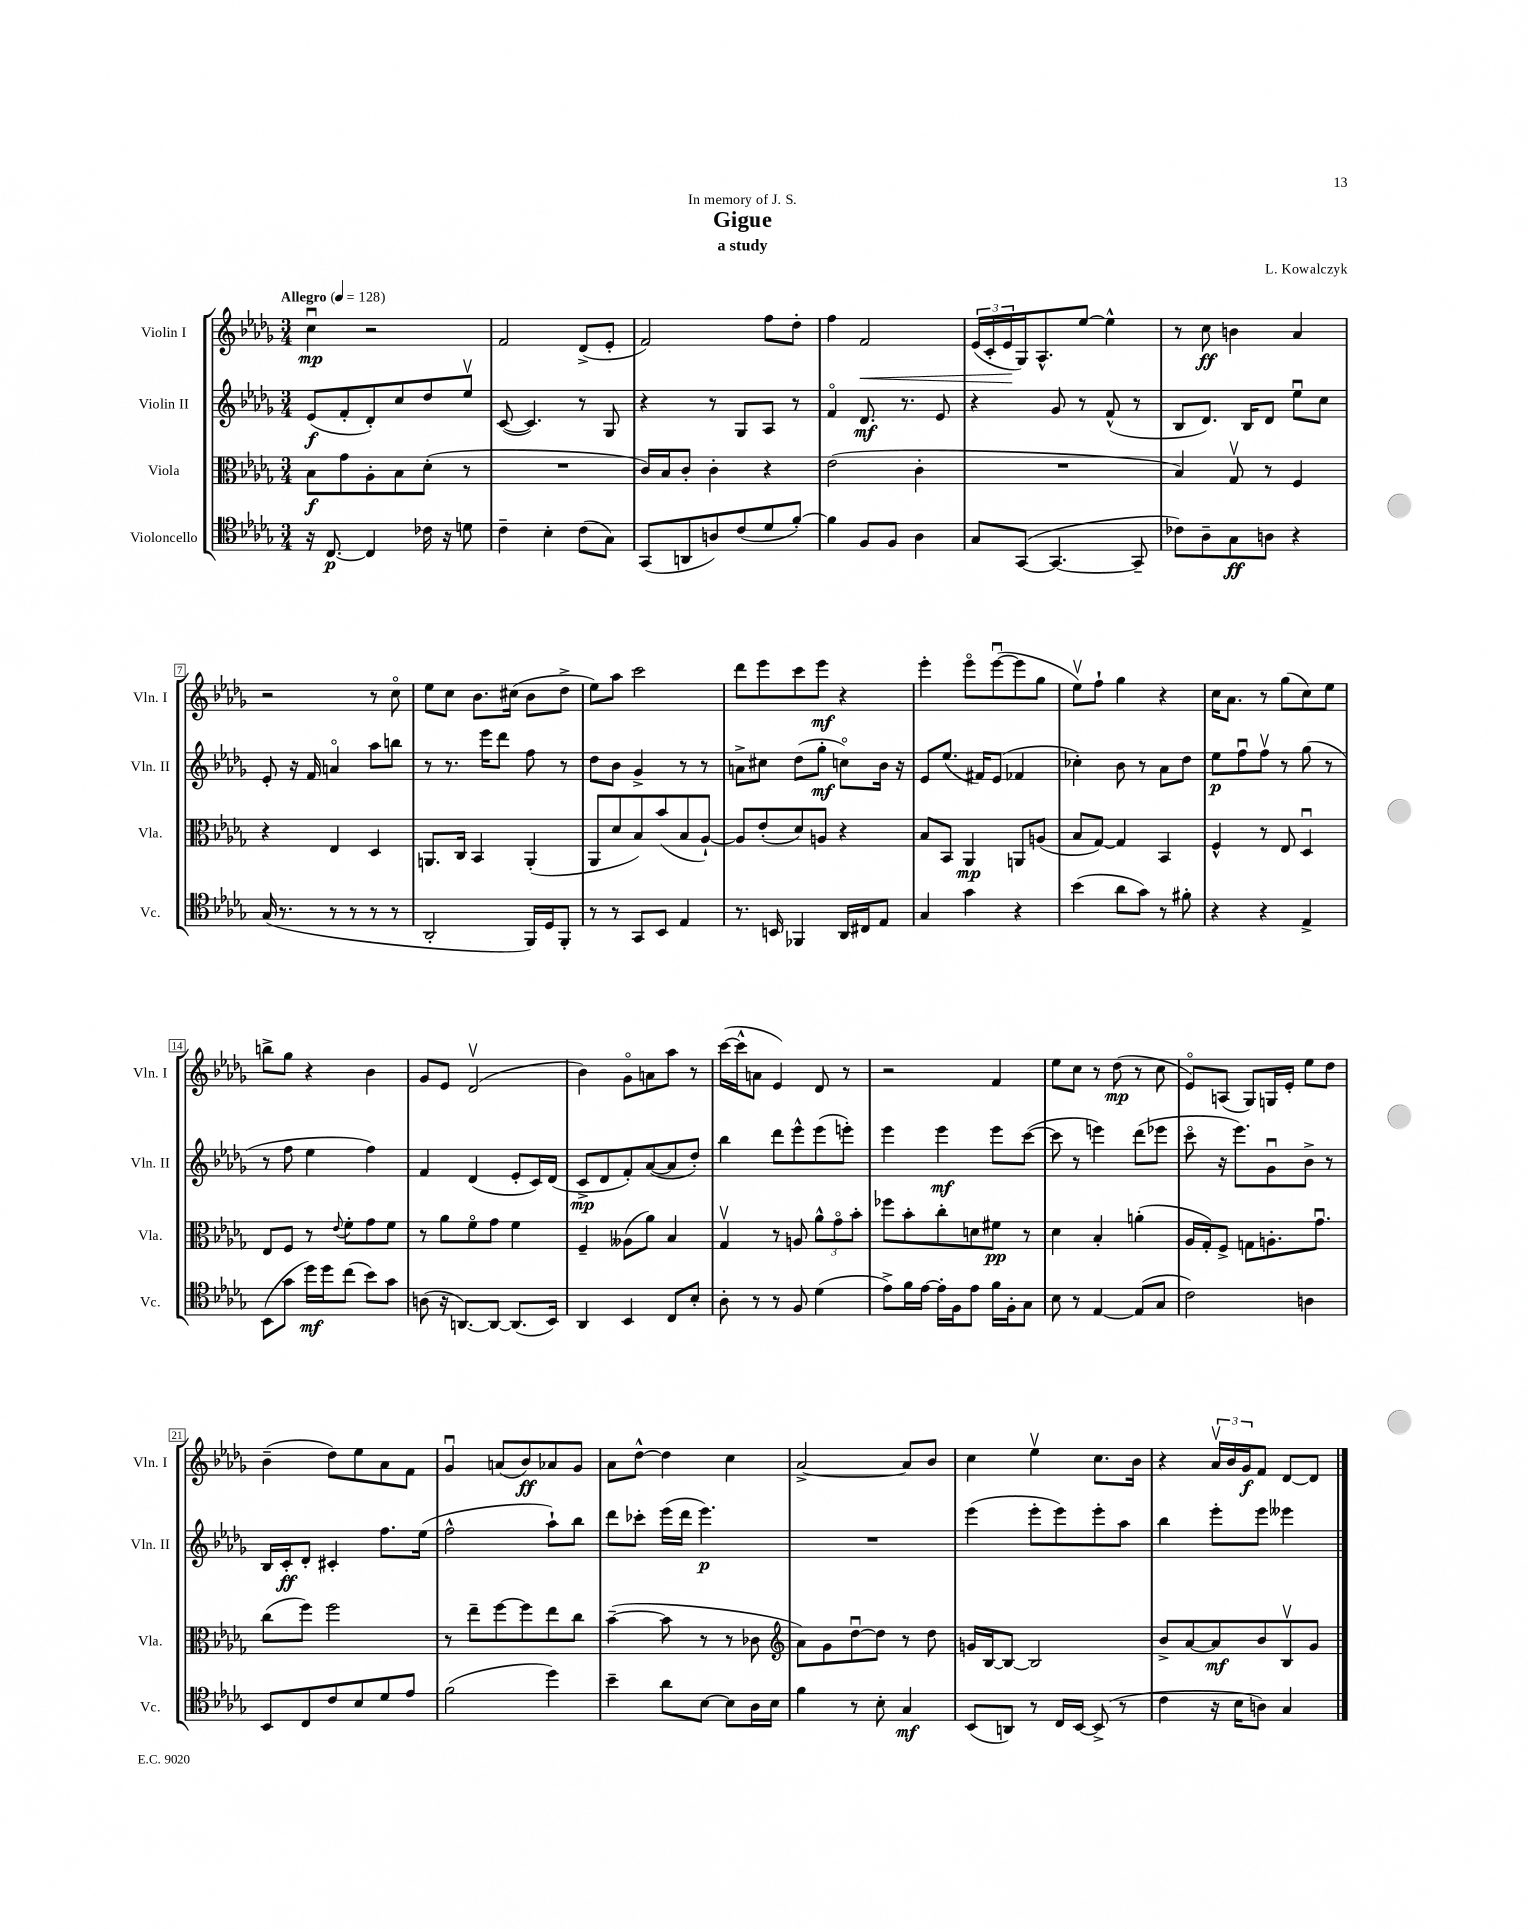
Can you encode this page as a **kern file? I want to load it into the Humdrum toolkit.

**kern	**kern	**kern	**kern
*staff4	*staff3	*staff2	*staff1
*clefC4	*clefC3	*clefG2	*clefG2
*k[b-e-a-d-g-]	*k[b-e-a-d-g-]	*k[b-e-a-d-g-]	*k[b-e-a-d-g-]
*M3/4	*M3/4	*M3/4	*M3/4
*MM128	*MM128	*MM128	*MM128
16r	8B-	(8e-	4ccu
[8.C	.	.	.
.	8g-	8f'	.
4C]	8A-'	8d-')	2r
.	8B-	8cc	.
16c-	(8d-'	8dd-	.
16r	.	.	.
8d	8r	8ee-v	.
=	=	=	=
4c~	2.r	([8c	2f
.	.	4.c])	.
4B-'	.	.	.
(8c	.	8r	(8d-^
8G-)	.	8G-	8e-'
=	=	=	=
(8GG-	16c)	4r	2f)
.	16B-	.	.
8AA	8c'	.	.
8A)	4c'	8r	.
(8c	.	8G-	.
8d-	4r	8A-	8ff
[8f')	.	8r	8dd-'
=	=	=	=
4f]	(2e-	4fo	4ff
8F	.	8.d-	2f
8F	.	.	.
.	.	8.r	.
4A-	4c'	.	.
.	.	8e-	.
=	=	=	=
8G-	2.r	4r	(24e-
.	.	.	24c'
.	.	.	24e-
([8GG-	.	.	16G-)
.	.	.	8.A-^^
4.GG-_	.	8g-	.
.	.	8r	[8ee-
.	.	(8f^^	4ee-^^]
8GG-~]	.	8r	.
=	=	=	=
8c-)	4B-)	8B-	8r
8A-~	.	8.d-)	8cc
8G-	8G-v	.	4b
.	.	16B-	.
8A	8r	8d-	.
4r	4F	8ee-u	4a-
.	.	8cc	.
=	=	=	=
(16G-	4r	8e-'	2r
8.r	.	.	.
.	.	16r	.
.	.	16f	.
8r	4E-	4ao	.
8r	.	.	.
8r	4D-	8aa-	8r
8r	.	8bb	8cco
=	=	=	=
2AA-'	8.AA	8r	8ee-
.	.	8.r	8cc
.	16C	.	.
.	4BB-	.	8.b-
.	.	16eee-	.
.	.	8ddd-	.
.	.	.	(16cc#
16FF)	(4AA'	8ff	8b-
16D-	.	.	.
8FF'	.	8r	8dd-^
=	=	=	=
8r	8AA-	8dd-	8ee-)
8r	8d-	8b-	8aa-
8GG-	8B-)	4g-^	2ccc
8BB-	(8b-	.	.
4E-	8B-	8r	.
.	[8A-`)	8r	.
=	=	=	=
8.r	8A-]	8a^	8ddd-
.	(8e-'	8cc#	8eee-
16BB	.	.	.
4FF-	8d-)	(8dd-	8ccc
.	8A	8gg-'	8eee-
16AA-	4r	8cco)	4r
16C#	.	.	.
8E-	.	16b-	.
.	.	16r	.
=	=	=	=
4G-	8B-	8e-	4eee-'
.	8BB-	(8.ee-	.
4g-	4AA-	.	8eee-o
.	.	16f#)	.
.	.	(8e-	([8eee-u
4r	8AA	4f-	8eee-]
.	(8A	.	8gg-
=	=	=	=
(4b-	8B-	4cc-')	8ee-v)
.	[8G-)	.	8ff`
8a-	4G-]	8b-	4gg-
8g-)	.	8r	.
8r	4BB-	8a-	4r
8f#'	.	8dd-	.
=	=	=	=
4r	4F^^	8ee-	16cc
.	.	.	8.a-
.	.	8ffu	.
4r	8r	8ffv	8r
.	8E-	8r	(8gg-
4E-^	4D-u	(8gg-	8cc)
.	.	8r	8ee-
=	=	=	=
(8BB-	8E-	8r	8bb^
8g-	8F	8ff	8gg-
16dd-)	8r	4ee-	4r
16dd-	.	.	.
.	8qqe-	.	.
(8cc	8f'	.	.
8b-)	8g-	4ff)	4b-
8g-	8f	.	.
=	=	=	=
(8A	8r	4f	8g-
16r	8a-	.	8e-
[8.AA)	.	.	.
.	8fo	(4d-	(2d-v
8AA_	8g-	.	.
(8.AA]	4f	8e-'	.
.	.	16c)	.
16BB-)	.	(16d-	.
=	=	=	=
4AA-	4F~	8c^	4b-)
.	.	8d-	.
4BB-	(8A--	8f')	8g-o
.	8a-)	([8a-	8a
8C	4B-	8a-]	8aa-
8B-'	.	8dd-')	8r
=	=	=	=
8A-'	4G-v	4bb-	([16ccc
.	.	.	16ccc^^]
8r	.	.	8a
8r	8r	8ddd-	4e-)
8F	8A	8eee-^^	.
(4d-	12a-^^	(8eee-	8d-
.	12g-o	.	.
.	.	8eee')	8r
.	12b-'	.	.
=	=	=	=
8e-^)	8ff-	4eee-	2r
16f	8b-'	.	.
[16e-	.	.	.
16e-']	8cc'	4eee-	.
16F	.	.	.
8e-	8d	.	.
16f	8f#	8eee-	4f
16F'	.	.	.
8G-	8r	([8ccc	.
=	=	=	=
8B-	4d-	8ccc]	8ee-
8r	.	8r	8cc
[4E-	4B-'	4eee)	8r
.	.	.	(8dd-
(8E-]	(4a'	(8ddd-	8r
8G-	.	8eee-	8cc
=	=	=	=
2c)	16A-	8ccco	8e-o)
.	16G-')	.	.
.	8F^	16r	(8A
.	.	8.eee-)	.
.	8G	.	8G-)
.	8.A'	8g-u	16G
.	.	.	16e-'
4A	.	8b-^	8ee-
.	8.g-u	.	.
.	.	8r	8dd-
=	=	=	=
8BB-	(8cc	16B-	(4b-~
.	.	16c'	.
8C	8ff)	8d-'	.
8c	2ff	4c#'	8dd-)
8B-	.	.	8ee-
8d-	.	8.ff	8a-
8e-	.	.	8f
.	.	(16ee-	.
=	=	=	=
(2f	8r	2ff^^	4g-u
.	8ee-~	.	.
.	[8ff	.	(8a
.	8ff]	.	8b-)
4dd-)	8ee-	8aa-`)	8a-
.	8cc	8bb-	8g-
=	=	=	=
4b-~	([4b-~	8ddd-	8a-
.	.	8ccc-'	[8dd-^^
8a-	8b-]	(16eee-	4dd-]
.	.	16ddd-	.
[8B-	8r	4.eee-)	.
8B-]	8r	.	4cc
16A-	8c-	.	.
16B-	.	.	.
=	=	=	=
*	*clefG2	*	*
4f	8a-)	2.r	[2a-^
.	8g-	.	.
8r	[8dd-u	.	.
8B-'	8dd-]	.	.
4G-	8r	.	8a-]
.	8dd-	.	8b-
=	=	=	=
(8BB-	16g	(4eee-	4cc
.	[16B-	.	.
8AA)	8B-_	.	.
8r	2B-]	8eee-'	4ee-v
16C	.	8eee-)	.
[16BB-	.	.	.
(8BB-^]	.	8eee-'	8.cc
8r	.	8aa-	.
.	.	.	16b-
=	=	=	=
4c	8b-^	4bb-	4r
.	[8a-	.	.
16r	8a-]	8eee-'	24a-v
.	.	.	24b-
16B-	.	.	.
.	.	.	24g-
8A)	8b-	8eee-	8f
4G-	8B-v	4eee--	[8d-
.	8g-	.	8d-]
==	==	==	==
*-	*-	*-	*-
